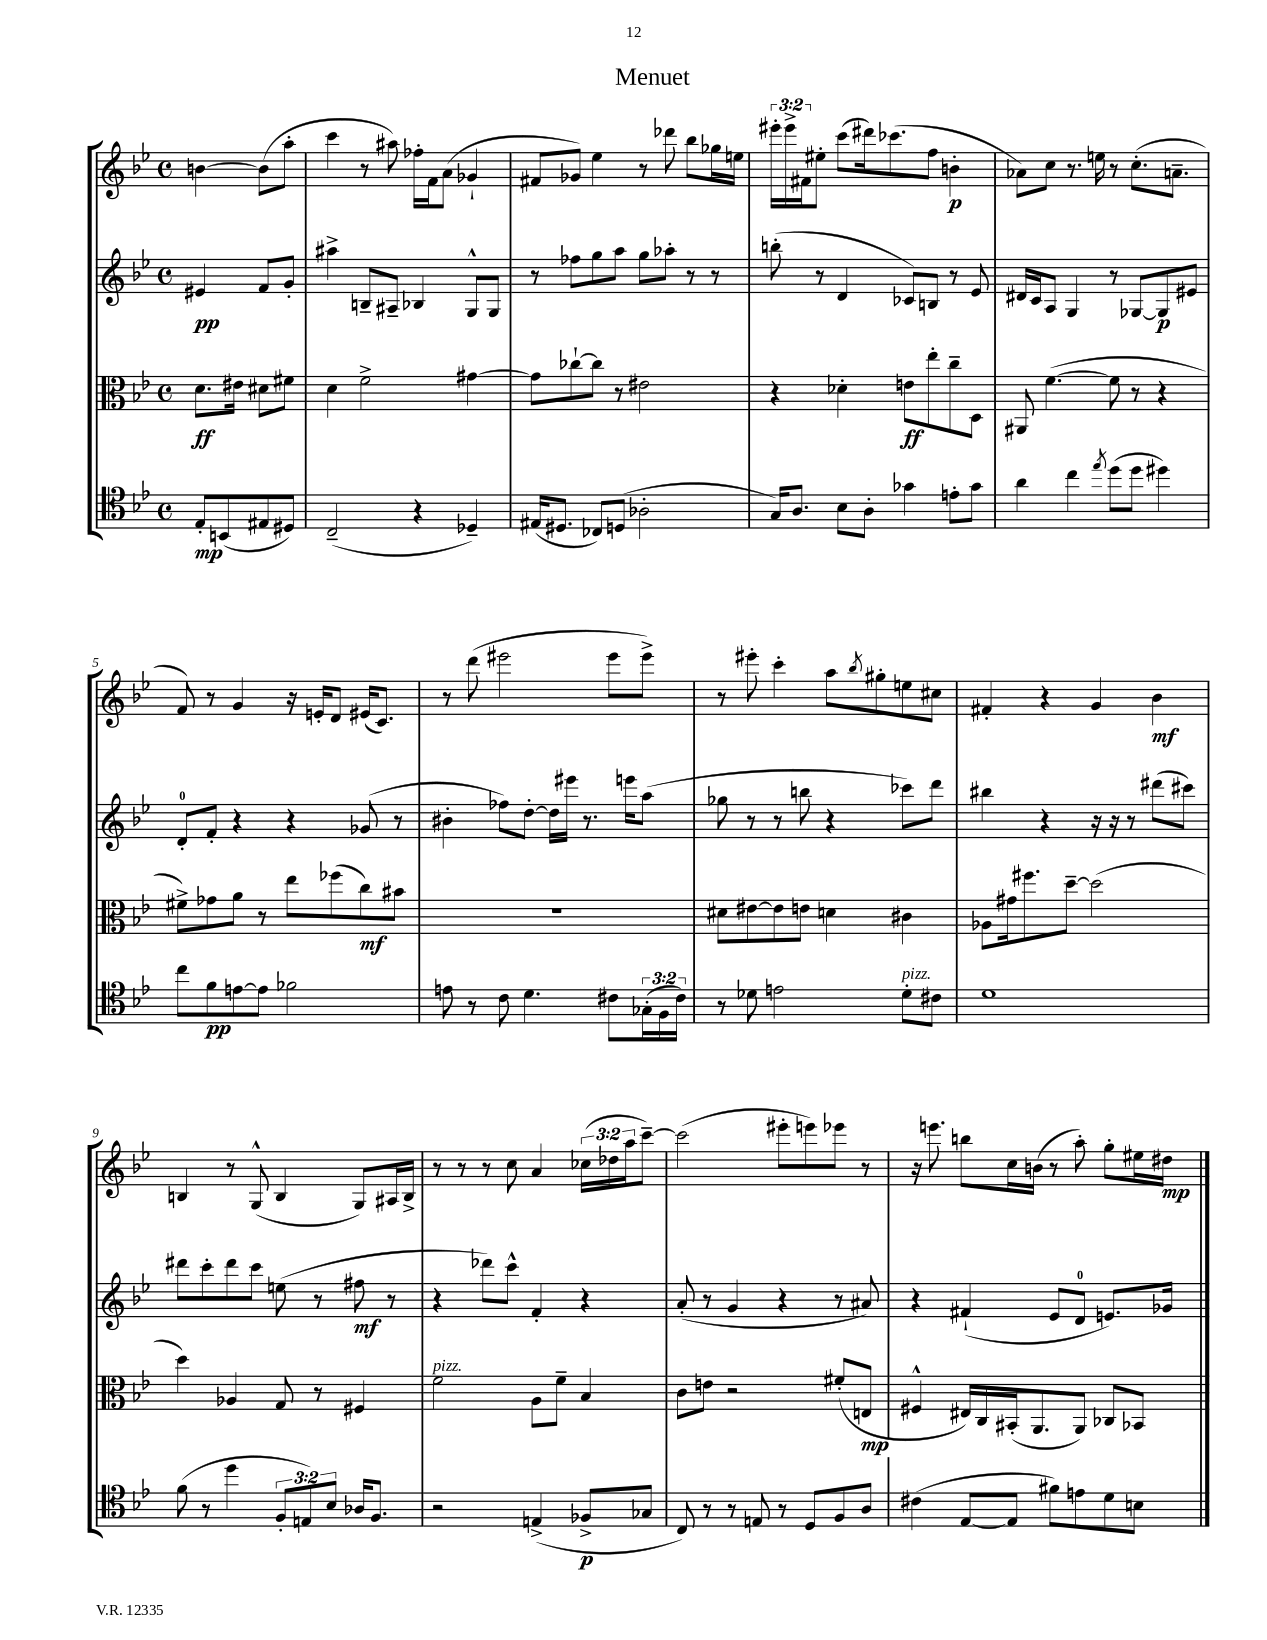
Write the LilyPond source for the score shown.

\header { title = "Menuet" }
<<
\new StaffGroup <<
\new Staff = "s0" {
    \clef treble \key bes \major \defaultTimeSignature \time 4/4 \override Staff.TupletNumber.text = #tuplet-number::calc-fraction-text \partial 2
    b'4~ b'8( a''8-. |
    c'''4 r8 ais''8) fes''16-. f'16 a'8( ges'4-! |
    fis'8 ges'8) ees''4 r8 des'''8 bes''8 ges''16 e''16 |
    \tuplet 3/2 { eis'''16-. eis'''16-> fis'16 } eis''8-. c'''8( dis'''16) ces'''8.( f''8 b'4-.\p |
    aes'8) c''8 r8. e''16 r8 c''8.-.( a'8.-- |
    f'8) r8 g'4 r16 e'16-. d'8 eis'16( c'8.) |
    r8 d'''8( eis'''2 eis'''8 eis'''8->) |
    r8 eis'''8-. c'''4-. a''8 \acciaccatura { bes''8 } gis''8-. e''8 cis''8 |
    fis'4-. r4 g'4 bes'4\mf |
    b4 r8 g8-^( b4 g8) ais16 b16-> |
    r8 r8 r8 c''8 a'4 \tuplet 3/2 { ces''16( des''16 a''16 } c'''8~--) |
    c'''2( eis'''8-. e'''8) ees'''8 r8 |
    r16 e'''8. b''8 c''16 b'16( r8 a''8-.) g''8-. eis''16 dis''16\mp \bar "|." |
}
\new Staff = "s1" {
    \clef treble \key bes \major \defaultTimeSignature \time 4/4 \partial 2
    eis'4\pp f'8 g'8-. |
    ais''4-> b8-- ais8-- bes4 g8-^ g8 |
    r8 fes''8 g''8 a''8 g''8 aes''8-. r8 r8 |
    b''8-.( r8 d'4 ces'8) b8 r8 ees'8 |
    dis'16 c'16 a8 g4 r8 ges8~ ges8\p eis'8 |
    d'8-0-. f'8-. r4 r4 ges'8( r8 |
    bis'4-. fes''8) d''8~-. d''16 eis'''16 r8. e'''16 a''8( |
    ges''8 r8 r8 b''8 r4 ces'''8) d'''8 |
    bis''4 r4 r16 r16 r8 dis'''8( cis'''8) |
    dis'''8 c'''8-. dis'''8 c'''8 e''8( r8 fis''8\mf r8 |
    r4 des'''8) c'''8-^ f'4-. r4 |
    a'8-.( r8 g'4 r4 r8 ais'8) |
    r4 fis'4-!( ees'8 d'8-0 e'8.) ges'16 \bar "|." |
}
\new Staff = "s2" {
    \clef alto \key bes \major \defaultTimeSignature \time 4/4 \partial 2
    d'8.\ff eis'16 dis'8 fis'8 |
    d'4 f'2-> gis'4~ |
    gis'8 ces''8~-! ces''8 r8 eis'2 |
    r4 des'4-. e'8\ff ees''8-. c''8-- d8 |
    ais,8 f'4.~( f'8 r8 r4 |
    fis'8->) ges'8 a'8 r8 ees''8 fes''8( c''8\mf) bis'8 |
    R1 |
    dis'8 eis'8~ eis'8 e'8 d'4 cis'4 |
    aes8 gis'16 fis''8. d''8~-- d''2( |
    d''4) aes4 g8 r8 fis4 |
    f'2^\markup { \italic "pizz." } a8 f'8-- bes4 |
    c'8 e'8 r2 fis'8-.( e8\mp |
    fis4-^ eis16) c16 bis,16-.( a,8. a,8) ces8 bes,8 \bar "|." |
}
\new Staff = "s3" {
    \clef tenor \key bes \major \defaultTimeSignature \time 4/4 \override Staff.TupletNumber.text = #tuplet-number::calc-fraction-text \partial 2
    ees8-.\mp b,8( eis8 dis8) |
    c2--( r4 des4--) |
    eis16( dis8. ces8) d8( aes2-. |
    g16) a8. bes8 a8-. ges'4 e'8-. ges'8 |
    a'4 c''4 \acciaccatura { ees''8 } d''8( d''8 dis''4) |
    c''8 f'8\pp e'8~ e'8 fes'2 |
    e'8 r8 c'8 d'4. cis'8 \tuplet 3/2 { ges16-.( f16 cis'16) } |
    r8 des'8 e'2 des'8-.^\markup { \italic "pizz." } cis'8 |
    d'1 |
    f'8( r8 d''4 \tuplet 3/2 { f8-. e8) bes8 } aes16 f8. |
    r2 e4->( fes8->\p ges8 |
    c8) r8 r8 e8 r8 d8 f8 a8 |
    cis'4( ees8~ ees8 fis'8) e'8 d'8 b8 \bar "|." |
}
>>
>>
